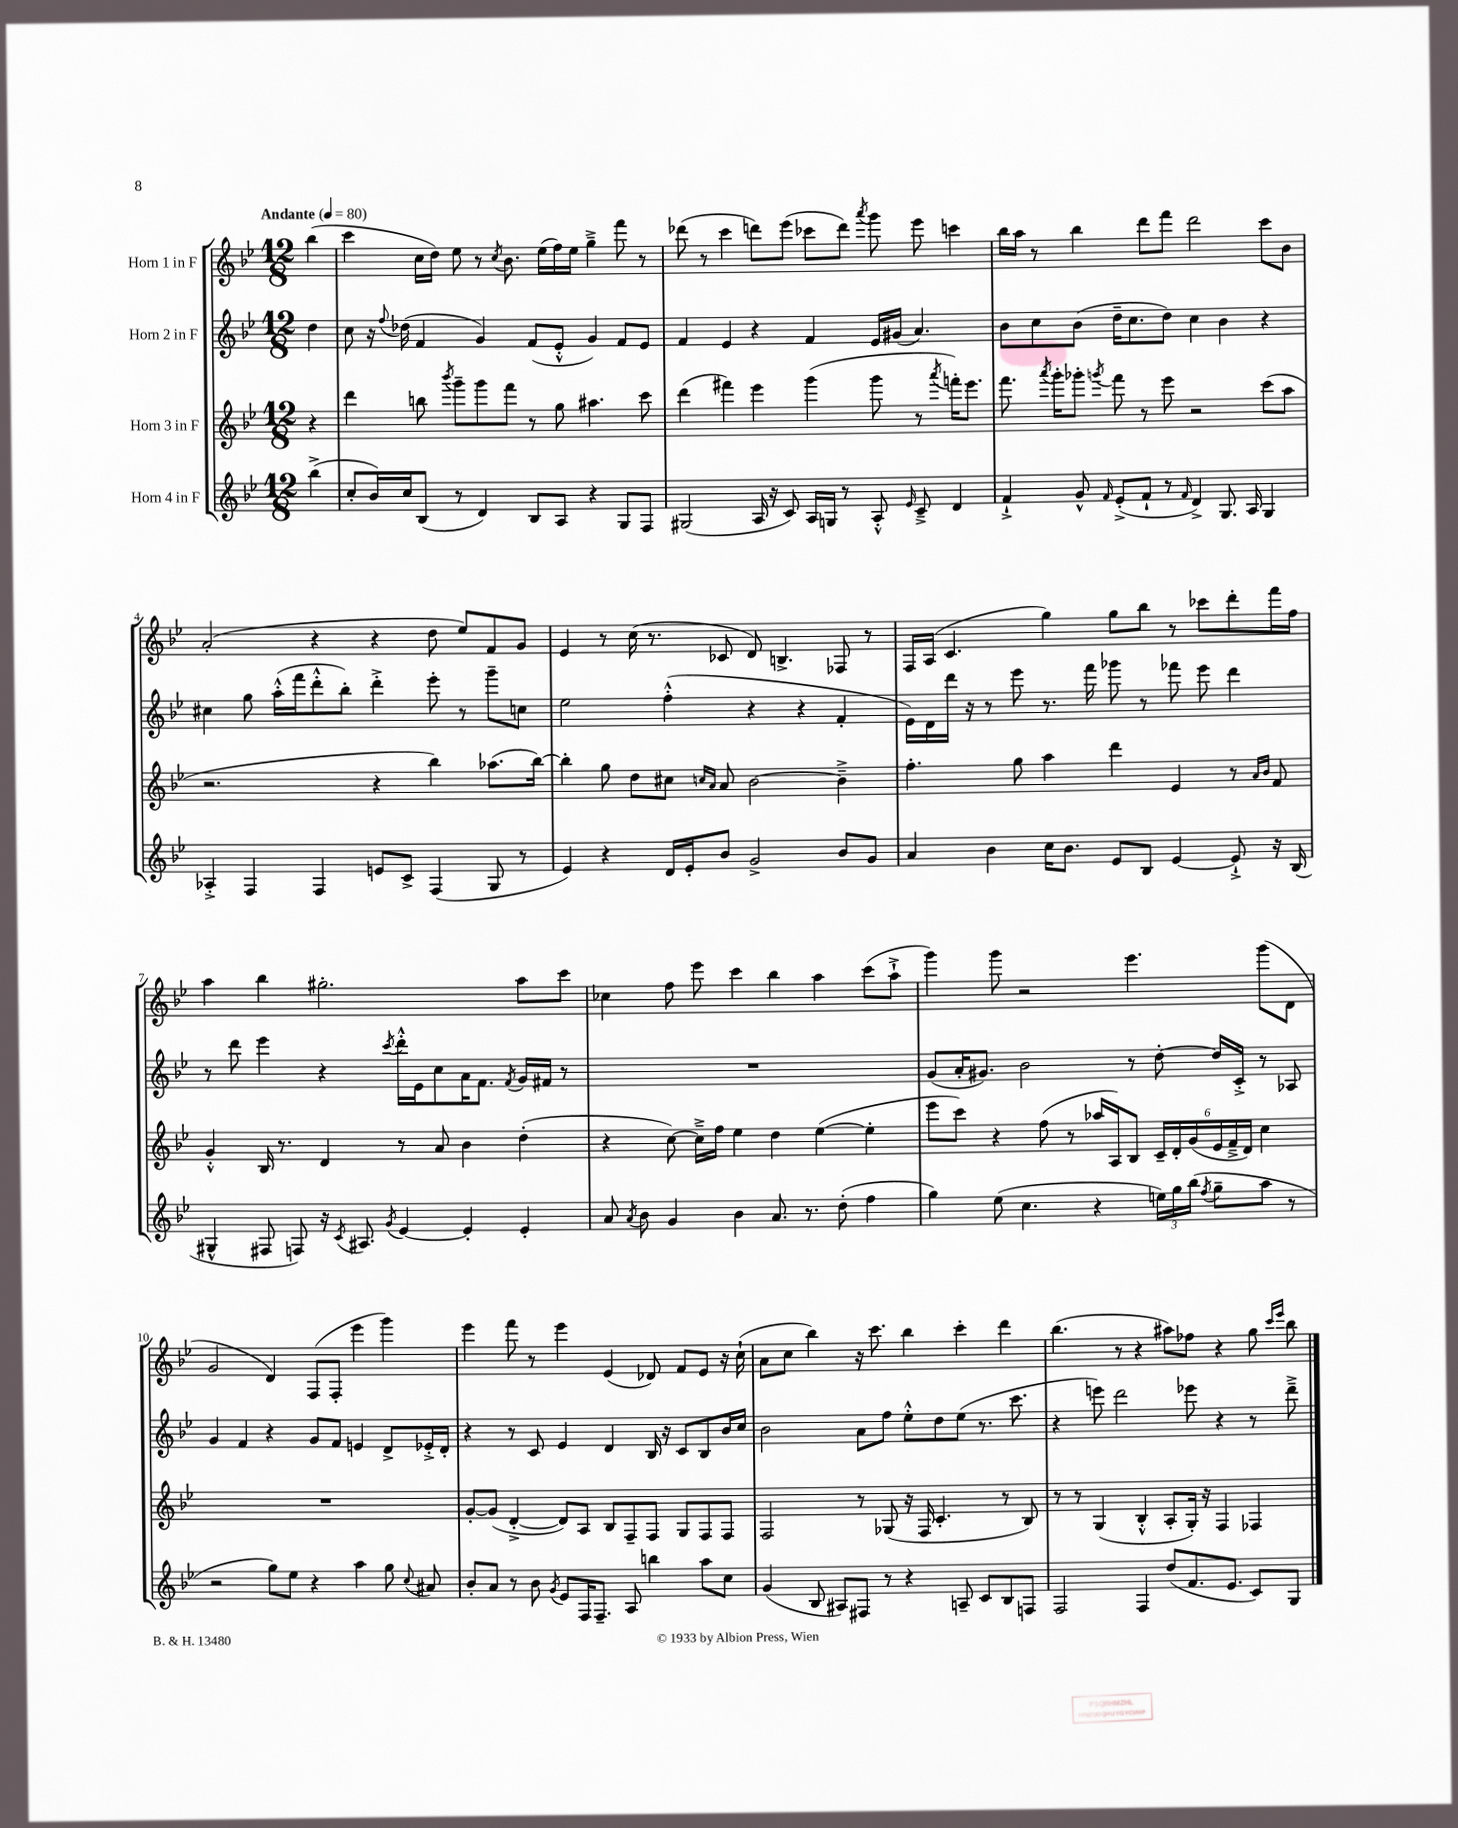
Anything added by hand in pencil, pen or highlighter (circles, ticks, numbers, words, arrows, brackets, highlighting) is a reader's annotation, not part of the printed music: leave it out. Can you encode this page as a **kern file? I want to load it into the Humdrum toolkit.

**kern	**kern	**kern	**kern
*staff4	*staff3	*staff2	*staff1
*clefG2	*clefG2	*clefG2	*clefG2
*k[b-e-]	*k[b-e-]	*k[b-e-]	*k[b-e-]
*M12/8	*M12/8	*M12/8	*M12/8
*MM80	*MM80	*MM80	*MM80
(4bb-^	4r	4dd	(4bb-
=	=	=	=
8cc'	4ddd	8cc	4ccc
16b-)	.	16r	.
.	.	8qqff	.
16cc	.	(16dd-	.
(8B-	8bb	4f	16cc
.	.	.	16dd)
.	8qbbb-	.	.
8r	8ggg~	.	8ee-
4d)	8ggg	4g)	8r
.	.	.	8qcc
.	8fff	.	8.b-
8B-	8r	(8f	.
.	.	.	(16ee-
8A	8gg	8e-'^^	16ff)
.	.	.	16ee-
4r	4.aa#	4g)	4gg~^
8G	.	8f	8fff
8F	8ccc	8e-	8r
=	=	=	=
(2G#	(4ddd	4f	(8ddd-
.	.	.	8r
.	4fff#)	4e-	4ccc
16A	4eee-	4r	8ddd)
16r	.	.	.
8c)	.	.	(8eee-
16A	(4ggg	4f	8ccc-
16G	.	.	.
8r	.	.	8ddd)
.	.	.	8qaaa
8A'^^	8ggg	16e-	8ggg
.	.	(16g#	.
16qqe-	.	.	.
8c~^	8r	4.a)	8eee-
.	8qaaa	.	.
4d	16fff')	.	4ccc
.	8.eee-	.	.
=	=	=	=
4f`^	8.fff	8b-	16bb-
.	.	.	16aa
.	.	8cc	8r
.	8qaaa	.	.
.	16ggg'	.	.
8g^^	8ggg-'	(8b-	4bb-
16qqf	8qggg	.	.
(8e-'^	8fff	16dd~	.
.	.	8.cc	.
8f`	8r	.	8ddd
8r	8eee-	8dd)	8fff
16qqf	.	.	.
4d^)	2r	4cc	2ddd
8.G	.	4b-	.
16A	.	.	.
4G	(8ccc	4r	8ccc
.	8aa	.	8b-
=	=	=	=
4A-'^	2.r	4cc#	(2a'
4F	.	8gg	.
.	.	(16aa'^^	.
.	.	16fff	.
4F	.	8ddd'^^	4r
.	.	8bb-')	.
8e	4r	4ddd'^	4r
8c^	.	.	.
(4F	4bb-)	8eee-'	8dd
.	.	8r	8ee-)
8G	(8.aa-	8ggg~	8f
8r	.	8cc	8g
.	[16bb-)	.	.
=	=	=	=
4e-)	4bb-']	2ee-	4e-
4r	8gg	.	8r
.	8dd	.	(16cc
.	.	.	8.r
16d	8cc#	(4ff'^^	.
16e-'	.	.	.
.	16qqcc	.	.
.	16qqa	.	.
8b-	8a	.	8c-
2g^	[2b-	4r	8d)
.	.	.	4.B^
.	.	4r	.
8b-	4b-~^]	4f'	8F-
8g	.	.	8r
=	=	=	=
4a	4.ff'	16e-)	16F
.	.	16d	(16A
.	.	16ddd	4.c
.	.	16r	.
4b-	.	8r	.
.	8gg	8eee-	.
16cc	4aa	8.r	4gg)
8.b-	.	.	.
.	.	16fff	.
8e-	4ddd	8ggg-	8gg
8B-	.	8r	8bb-
[4e-	4e-	8fff-	8r
.	.	8eee-	8ccc-
8e-`^]	8r	4ddd	8ddd'
.	16qqa	.	.
.	16qqb-	.	.
16r	8f	.	16fff
(16B-	.	.	16ff
=	=	=	=
4G#^^	4g'^^	8r	4aa
.	.	8ddd	.
8F#	16B-	4eee-	4bb-
.	8.r	.	.
8F)	.	.	.
16r	4d	4r	2.gg#'
8qc	.	.	.
8.A#	.	.	.
8qg	.	8qccc	.
[4e-	8r	16ddd'^^	.
.	.	16e-	.
.	8a	8cc	.
4e-']	4b-	16a	.
.	.	8.f	.
.	.	8qf	.
4e-'	(4dd'	16g	8aa
.	.	16f#	.
.	.	8r	8ccc
=	=	=	=
8a	4r	1.r	4cc-
8qa	.	.	.
8b-	.	.	.
4g	[8cc)	.	8ff
.	16cc~^]	.	8eee-
.	16ff	.	.
4b-	4ee-	.	4ccc
8.a	4dd	.	4bb-
8.r	.	.	.
.	([4ee-	.	4aa
(8dd'	.	.	.
4ff	4ee-']	.	(8ccc
.	.	.	8aa`^
=	=	=	=
4gg)	8eee-	(8g	4ggg)
.	8ccc)	16a'	.
.	.	8.g#)	.
(8ee-	4r	.	8ggg
4.cc	.	2b-	2r
.	(8ff	.	.
.	8r	.	.
4r	16aa-	.	.
.	16A)	.	.
.	8B-	8r	4.eee-
24ee)	24c~	[8dd'	.
24gg	24d'	.	.
(24bb-	(24g	.	.
8qff	.	.	.
8gg~	24e-	16dd]	.
.	24f~^	.	.
.	.	16c'^	.
.	24d)	.	.
8aa	4cc	8r	(8ggg
8r	.	8A-	8d
=	=	=	=
2r	1.r	4g	2g
.	.	4f	.
8gg)	.	4r	4d)
8ee-	.	.	.
4r	.	8g	(8F
.	.	8f	8F'
4aa	.	4e	4eee-
8gg	.	8d^	4ggg)
8qqcc	.	.	.
8a#	.	16e-'^	.
.	.	16d'	.
=	=	=	=
8b-'	[8g'	4r	4eee-
8a	(8g]	.	.
8r	[4d'^	8r	8fff
8b-	.	8c	8r
8qg	.	.	.
8e-	8d])	4e-	4eee-
16F	8A	.	.
8.F~	.	.	.
.	8B-	4d	(4e-
8A	8F~	.	.
4bb	8F	16B-	8d-)
.	.	16r	.
.	8G	8c	8f
8aa	8F	8B-	8e-
8cc	8F	16b-	16r
.	.	16cc	(16cc`
=	=	=	=
(4g	2F	2b-	8a
.	.	.	8cc
8B-	.	.	4bb-)
8A#)	.	.	.
8F#	8r	8a	16r
.	.	.	8.ccc
8r	(8G-	8ff	.
4r	16r	8ee-'^^	4bb-
.	16F	.	.
.	4.c'	8dd	.
8A~	.	(8ee-	4ccc'
8c	.	8.r	.
8B-	8r	.	4ddd
.	.	8.ccc	.
8F	8B-)	.	.
=	=	=	=
2F	8r	4r	(4.bb-
.	8r	.	.
.	(4G	8eee)	.
.	.	2ddd	8r
4F	4B-'^^	.	4r
(8dd	8A'	.	8aa#)
8.f	16G')	8eee-	8ff-
.	16r	.	.
.	4F	4r	4r
8.e-	.	.	.
8c)	4F-	8r	8gg
.	.	.	16qqccc
.	.	.	16qqeee-
8G	.	8ddd~^	8bb-
==	==	==	==
*-	*-	*-	*-
